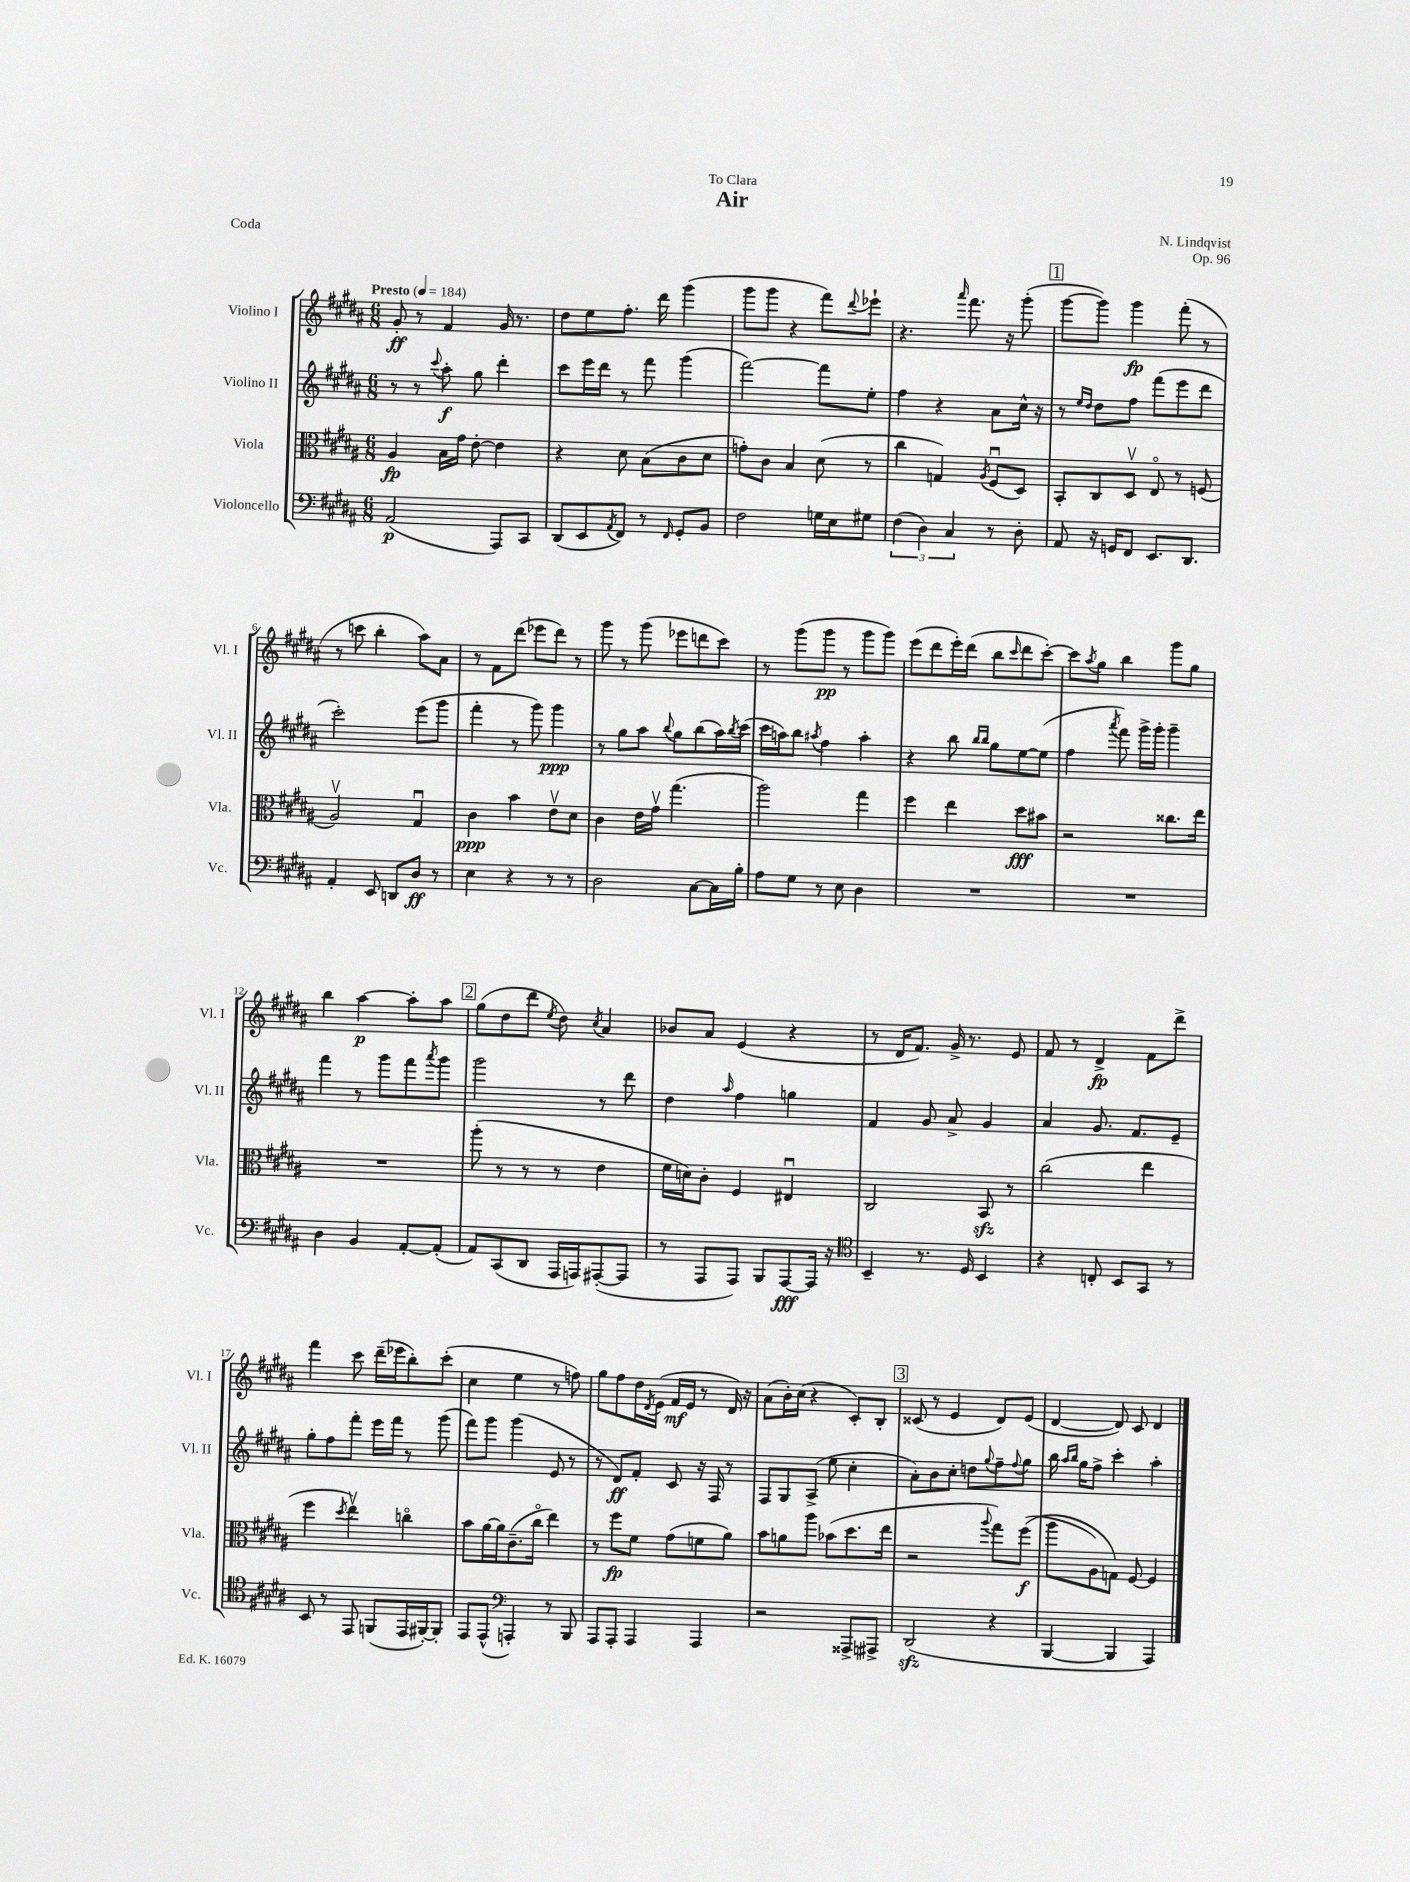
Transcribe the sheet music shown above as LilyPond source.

\header { title = "Air" composer = "N. Lindqvist" dedication = "To Clara" opus = "Op. 96" piece = "Coda" }
<<
\new StaffGroup <<
\new Staff = "s0" \with { instrumentName = "Violino I" shortInstrumentName = "Vl. I" } {
    \clef treble \key b \major \numericTimeSignature \time 6/8 \tempo "Presto" 4 = 184
    gis'8-.\ff r8 fis'4 gis'16 r8. |
    dis''8 e''8 fis''8.-. dis'''16 gis'''4( |
    gis'''8 gis'''8 r4 fis'''8) \appoggiatura { dis'''8 } ees'''8-! |
    r4. \grace { ais'''16 } fis'''8. r16 gis'''8-.( |
    \mark \markup { \box "1" } gis'''8~ gis'''8) gis'''4\fp fis'''8-.( r8 |
    r8 c'''8 b''4-. ais''8) ais'8 |
    r8 fis'8 dis'''8( ees'''8 dis'''8) r8 |
    gis'''8 r8 gis'''8( ees'''8 d'''8 cis'''8) |
    r8 gis'''8( gis'''8\pp r8 gis'''8 gis'''8) |
    e'''8( dis'''8 e'''16-.) dis'''16( b''8 \grace { cis'''16 } dis'''8 cis'''8~-.) |
    cis'''8 \acciaccatura { ais''8 } gis''8 b''4 gis'''8 gis''8 |
    b''4 ais''4~\p ais''8-. ais''8 |
    \mark \markup { \box "2" } gis''8( dis''8 dis'''8 \acciaccatura { e''8 } dis''8) \acciaccatura { cis''8 } ais'4 |
    bes'8 ais'8 e'4( r4 |
    r8 dis'16 fis'8.) gis'16-> r8. e'8 |
    fis'8 r8 dis'4->\fp fis'8 dis'''8-> |
    fis'''4 cis'''8 dis'''16--( ees'''16 b''8-.) cis'''8-.( |
    cis''4 e''4 r8 f''8) |
    gis''8 fis''8 dis''16 \acciaccatura { dis'8 } e'16( fis'16\mf e'16 r8 dis'16) r16 |
    ais'8( b'16-.) cis''16( r4 cis'8-.) b8-. |
    \mark \markup { \box "3" } cisis'8( r8 e'4 dis'8) e'8( |
    dis'4~ dis'8) cis'8 dis'4 \bar "|." |
}
\new Staff = "s1" \with { instrumentName = "Violino II" shortInstrumentName = "Vl. II" } {
    \clef treble \key b \major \numericTimeSignature \time 6/8
    r8 r8 \appoggiatura { cis'''8 } ais''8-.\f gis''8 dis'''4-. |
    cis'''8 e'''16 dis'''16 r8 fis'''8 gis'''4( |
    fis'''2~) fis'''8 e''8-. |
    fis''4 r4 ais'8 cis''16-^ r16 |
    \mark \markup { \box "1" } r8 \grace { e''16 dis''16 } dis''8 fis''8 fis'''8( e'''8 dis'''8 |
    cis'''2-.) e'''8( gis'''8 |
    fis'''4-. r8 gis'''8) gis'''4\ppp |
    r8 gis''8 ais''8 \appoggiatura { b''8 } gis''8 b''8( ais''16) \acciaccatura { b''8 } cis'''16( |
    cis'''16 a''16) b''8 \acciaccatura { ais''8 } fis''4 ais''4-. |
    r4 b''8 \grace { b''16 b''16 } gis''8 e''8~ e''8( |
    fis''4 \acciaccatura { ais'''8 } fis'''8) gis'''16-> gis'''16-. gis'''4-- |
    fis'''4 r8 gis'''8 fis'''8 \acciaccatura { ais'''8 } gis'''8 |
    \mark \markup { \box "2" } gis'''2 r8 dis'''8 |
    dis''4 \grace { ais''16 } fis''4 g''4 |
    fis'4 gis'8 ais'8-> gis'4 |
    ais'4 gis'8. fis'8. e'8-- |
    gis''8-. fis''8 fis'''8-. e'''16 fis'''16 r8 gis'''8( |
    fis'''8) gis'''8 gis'''4( e'8 r8 |
    r8 dis'8\ff) fis'8-. cis'8 r16 fis16 r8 |
    fis8 gis8 ais8->( e''8 cis''4-. |
    \mark \markup { \box "3" } ais'8-.) b'8 cis''8-. d''8 \appoggiatura { gis''8 } fis''8-- \appoggiatura { fis''8 } gis''8 |
    b''16 \grace { ais''16 b''16 } gis''16 fis''8-> cis'''4-. ais''4-. \bar "|." |
}
\new Staff = "s2" \with { instrumentName = "Viola" shortInstrumentName = "Vla." } {
    \clef alto \key b \major \numericTimeSignature \time 6/8
    ais4\fp b16 gis'16 e'8~-. e'4 |
    r4 dis'8 b8( cis'8 dis'8 |
    g'8-.) cis'8 b4 dis'8( r8 |
    cis''4 g4) \acciaccatura { ais8 } fis8\downbow( dis8) |
    \mark \markup { \box "1" } b,8-. cis8 dis8\upbow e8\flageolet r8 f8( |
    ais2\upbow) gis4\downbow |
    cis'4\ppp b'4 e'8\upbow dis'8 |
    cis'4 e'16 gis'16\upbow gis''4.( |
    ais''2) gis''4 |
    fis''4 e''4 dis''8\fff bis'8 |
    r2 cisis''8. e''16 |
    R2. |
    \mark \markup { \box "2" } ais''8-.( r8 r8 r8 e'4 |
    fis'16 d'16) cis'8-. fis4 eis4\downbow |
    cis2 b,8\sfz r8 |
    cis''2( e''4 |
    fis''4 \acciaccatura { dis''8 } e''4\upbow) c''4\flageolet |
    b'8 ais'16~ ais'16 cis'8.--( cis''16\flageolet e''4) |
    r8 fis''8\fp fis'8 gis'8( f'8 ais'8) |
    b'8 a'8 ais''8 bes'8( dis''8. e''16 |
    \mark \markup { \box "3" } r2 \appoggiatura { ais''8 } gis''8) fis''8\f(\( |
    ais''8 ais8) g8\) fis8~ fis4 \bar "|." |
}
\new Staff = "s3" \with { instrumentName = "Violoncello" shortInstrumentName = "Vc." } {
    \clef bass \key b \major \numericTimeSignature \time 6/8
    ais,2\p( ais,,8) cis,8 |
    dis,8( e,8 \acciaccatura { ais,8 } fis,8) r8 \grace { fis,16 } gis,8-. b,8 |
    fis2 g16 e16 gis8 |
    \tuplet 3/2 { fis4( dis4) cis4 } r8 dis8-. |
    \mark \markup { \box "1" } ais,8 r16 g,16 fis,8 e,8. dis,8. |
    ais,4-. e,8 d,8 dis8\ff r8 |
    e4 r4 r8 r8 |
    dis2 cis8~ cis16 b16-. |
    ais8 gis8 r8 e8 dis4 |
    R2. |
    R2. |
    dis4 b,4 ais,8~-. ais,8-.( |
    \mark \markup { \box "2" } ais,8) cis,8( dis,8 ais,,16 a,,16) ais,,8~-.( ais,,8 |
    r8 ais,,8 ais,,8) b,,8 ais,,8~\fff ais,,16 r16 |
    \clef tenor b,4-- r8. dis16 b,4 |
    r4 c8-. b,8 gis,8 r8 |
    b,8 r8 e,8 f,8( e,16 fis,16~-.) fis,8-. |
    e,8 e,8-^( \clef bass a,,4-.) r8 b,,8 |
    ais,,8 ais,,8-. ais,,4 ais,,4 |
    r2 aisis,,8-> ais,,8-> |
    \mark \markup { \box "3" } dis,2\sfz( r4 |
    b,,4~ b,,4 ais,,4) \bar "|." |
}
>>
>>
